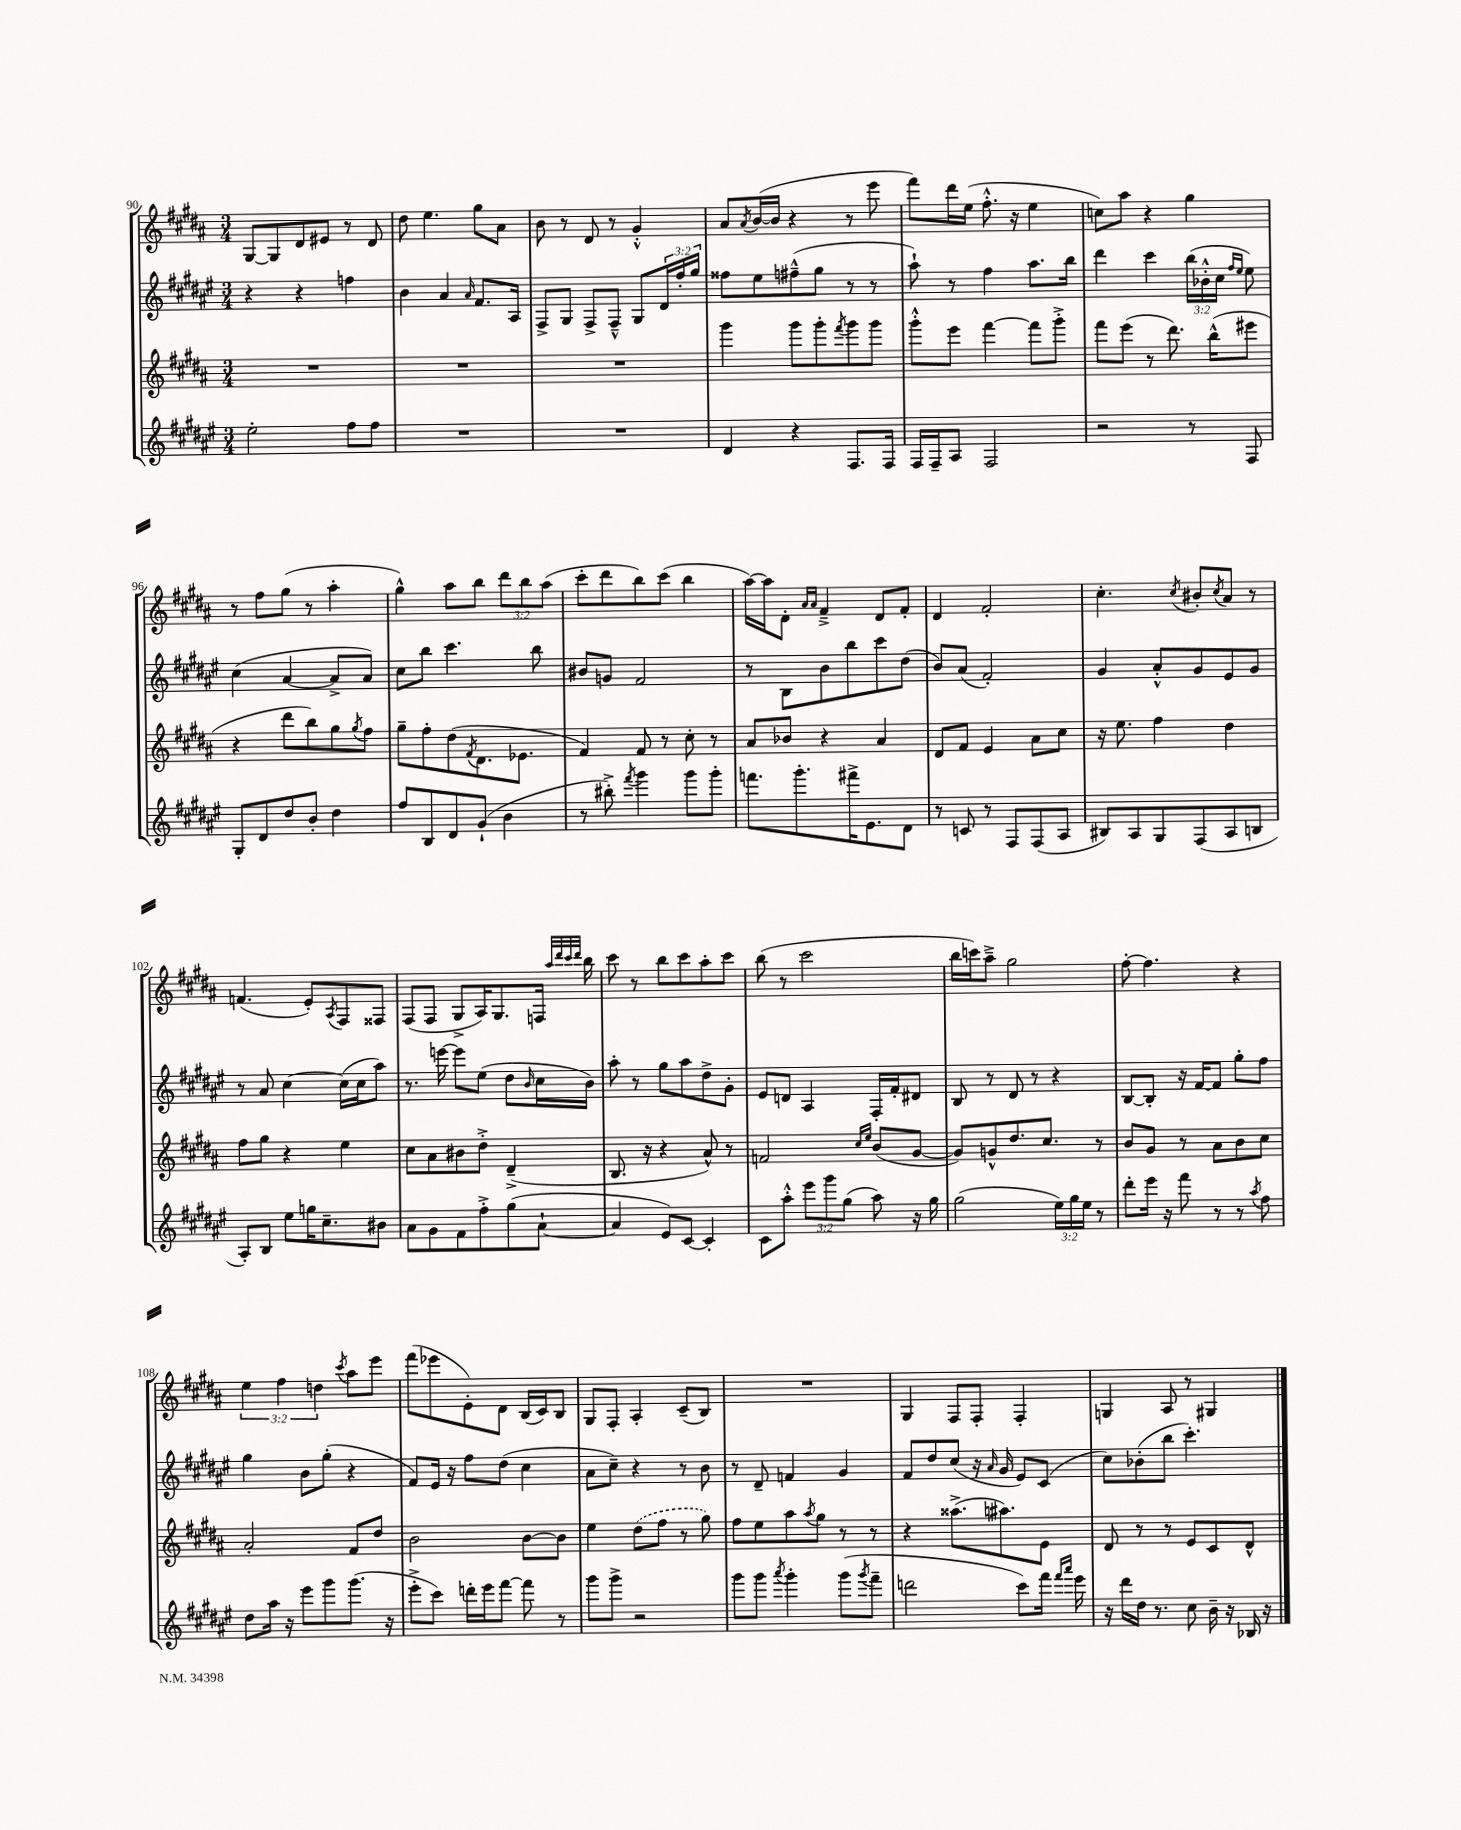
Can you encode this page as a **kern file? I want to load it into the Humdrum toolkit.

**kern	**kern	**kern	**kern
*staff4	*staff3	*staff2	*staff1
*clefG2	*clefG2	*clefG2	*clefG2
*k[f#c#g#d#a#e#]	*k[f#c#g#d#a#]	*k[f#c#g#d#a#e#]	*k[f#c#g#d#a#]
*M3/4	*M3/4	*M3/4	*M3/4
2ee#'	2.r	4r	[8G#
.	.	.	8G#]
.	.	4r	8d#
.	.	.	8e#
8ff#	.	4ff	8r
8ff#	.	.	8d#
=	=	=	=
2.r	2.r	4b	8dd#
.	.	.	4.ee
.	.	4a#	.
.	.	16qqa#	.
.	.	8.f#	8gg#
.	.	.	8a#
.	.	16A#	.
=	=	=	=
2.r	2.r	8F#^	8b
.	.	8G#	8r
.	.	8F#^	8d#
.	.	8F#~^^	8r
.	.	8G#	4g#'^^
.	.	24d#	.
.	.	24ff#'	.
.	.	24gg#	.
=	=	=	=
4d#	4ggg#	8ff##	8a#
.	.	.	8qa#
.	.	8ee#	([16b
.	.	.	16b]
4r	8ggg#	(8ff#~^^	4r
.	8ggg#'	8gg#	.
.	8qfff#	.	.
8.F#	8ggg#	8r	8r
.	8ggg#	8r	8eee
16F#	.	.	.
=	=	=	=
16F#	8ggg#'^^	8aa#`)	8fff#)
16F#~	.	.	.
8A#	8eee	8r	16ddd#
.	.	.	(16ee
2F#	[4fff#	4ff#	8.ff#'^^
.	.	.	16r
.	8fff#]	8.aa#	4ee
.	8ggg#'^	.	.
.	.	16bb	.
=	=	=	=
2r	8fff#	4ddd#	8cc)
.	(8eee	.	8aa#
.	8r	4ccc#	4r
.	8.ddd#)	.	.
8r	.	(24bb	4gg#
.	.	24b-'^^	.
.	(16bb^^	.	.
.	.	24cc#	.
.	.	16qqff#	.
.	.	16qqee#	.
8F#	8eee#	8ee#)	.
=	=	=	=
8G#'	4r	(4cc#	8r
8d#	.	.	8ff#
8dd#	8ddd#	[4a#	(8gg#
8b'	8bb)	.	8r
4dd#	8gg#	8a#^]	4aa#'
.	8qgg#	.	.
.	8ff#	8a#)	.
=	=	=	=
8ff#	8gg#~	8cc#	4gg#^^)
8B	8ff#'	8bb	.
8d#	(8dd#	4.ccc#	8aa#
.	8qf#	.	.
(8g#`	8.d#	.	8bb
4b	.	.	12ddd#
.	8.e-	.	.
.	.	.	12bb
.	.	8bb	.
.	.	.	(12aa#
=	=	=	=
8r	4f#)	8b#	8ccc#'
8bb#'^)	.	8g	8ddd#
8qfff#	.	.	.
4ggg#	8f#	2f#	8bb)
.	8r	.	(8ccc#
8ggg#	8cc#'	.	4bb
8ggg#'	8r	.	.
=	=	=	=
8.fff	8a#	8r	[16aa#)
.	.	.	16aa#]
.	8b-	8B	8d#'
8.ggg#'	.	.	.
.	.	.	16qqa#
.	.	.	16qqa#
.	4r	8b	4f#~^
16fff#^	.	8bb	.
8.e#	.	.	.
.	4a#	8ccc#	8d#
8d#	.	(8dd#	8f#'
=	=	=	=
8r	8d#	8b)	4d#
8c	8f#	(8a#	.
8r	4e	2f#')	2f#'
8F#	.	.	.
(8F#	8a#	.	.
8A#	8cc#	.	.
=	=	=	=
8B#)	16r	4g#	4.cc#'
.	8.ee	.	.
8A#	.	.	.
8G#	4ff#	8a#'^^	.
.	.	.	8qcc#
(8F#	.	8g#	8b#'
.	.	.	8qcc#
8A#	4dd#	8e#	8a#
8B	.	8g#	8r
=	=	=	=
8A#')	8ff#	8r	(4.f
8B	8gg#	8a#	.
8ee#	4r	[4cc#	.
16gg	.	.	8e')
8.cc#~	.	.	.
.	.	.	8qA#
.	4ee	(16cc#]	8F#
.	.	16cc#	.
8b#	.	8aa#)	8F##
=	=	=	=
8a#	8cc#	8.r	(8F#
8g#	8a#	.	8F#
.	.	[16eee	.
8f#	8b#	8eee]	8G#^
8ff#'^	8dd#'^	(8ee#	16A#)
.	.	.	8.G#
(8gg#	(4d#~^	8dd#	.
.	.	16qqb	.
[8a#`	.	16cc#	16F
.	.	.	32qqaa#
.	.	.	32qqddd#
.	.	.	32qqccc#
.	.	.	32qqddd#
.	.	16b)	16bb
=	=	=	=
4a#]	8.B	8aa#'	8ccc#
.	.	8r	8r
.	16r	.	.
8e#)	4r	8gg#	8bb
[8c#	.	8aa#	8ccc#
4c#']	8a#^^)	8dd#^	8aa#'
.	8r	8g#'	8ccc#
=	=	=	=
8c#	2f	8e#	(8bb
8aa#'^^	.	8d	8r
12eee#	.	4A#	2ccc#
12ggg#	.	.	.
(12gg#	.	.	.
.	16qqcc#	.	.
.	16qqee	.	.
8aa#)	(8b	16F#'	.
.	.	16f#'	.
16r	[8g#	8d#	.
16gg#	.	.	.
=	=	=	=
(2gg#	8g#])	8B	16bb
.	.	.	16ccc)
.	8g^^	8r	8aa#~^
.	8.dd#	8d#	2gg#
.	.	8r	.
.	8.cc#	.	.
24ee#)	.	4r	.
24gg#	.	.	.
24ee#	.	.	.
8r	8r	.	.
=	=	=	=
8ddd#'	8b	[8B	[8ff#'
16eee#	8g#	8B']	4.ff#]
16r	.	.	.
8fff#	8r	16r	.
.	.	[16f#	.
8r	8a#	8f#]	.
8r	8b	8gg#'	4r
8qaa#	.	.	.
8ff#	8cc#	8ff#	.
=	=	=	=
8dd#	2a#'	4gg#	6ee
16aa#	.	.	.
.	.	.	6ff#
16r	.	.	.
8eee#	.	8b	.
.	.	.	6dd
8ggg#	.	(8gg#'	.
.	.	.	8qccc#
(8.ggg#	8f#	4r	8aa#
.	8dd#	.	8eee
16r	.	.	.
=	=	=	=
8eee#'^	2b	8f#)	(8fff#
8ccc#)	.	16e#	8eee-
.	.	16r	.
16ddd'	.	8ff#	8e')
16eee#	.	.	.
[8fff#	.	(8dd#	8d#
8fff#]	[8b	4cc#	(16B
.	.	.	16c#)
8r	8b]	.	8B
=	=	=	=
8ggg#	4ee	8a#	8G#
8ggg#^	.	8cc#~)	8F#'
2r	(8dd#	4r	4A#'
.	8ff#	.	.
.	8r	8r	(8c#~
.	8gg#)	8b	8B)
=	=	=	=
8ggg#	8ff#	8r	2.r
8ggg#	8ee	8d#~	.
8qaaa#	.	.	.
4ggg#'	8aa#	4f	.
.	8qaa#	.	.
.	8gg#	.	.
(8ggg#	8r	4g#	.
8qggg#	.	.	.
8fff#~	8r	.	.
=	=	=	=
2ddd	4r	8f#	4G#
.	.	8dd#	.
.	(8.aa##^	(8cc#	8F#
.	.	16r	8F#'
.	.	16qqa#	.
.	8.aa#)	16g#	.
8ccc#)	.	8e#)	4F#'
16fff#	8e	(8c#	.
16qqfff#	.	.	.
16qqaaa#	.	.	.
16eee#	.	.	.
=	=	=	=
16r	8d#	8cc#)	4G
16ddd#	.	.	.
16dd#	8r	(8b-'	.
8.r	.	.	.
.	8r	8bb	8A#
8cc#	8e	4.ccc#')	8r
16b~	8c#	.	4G#
16r	.	.	.
16B-	8d#^^	.	.
16r	.	.	.
==	==	==	==
*-	*-	*-	*-
